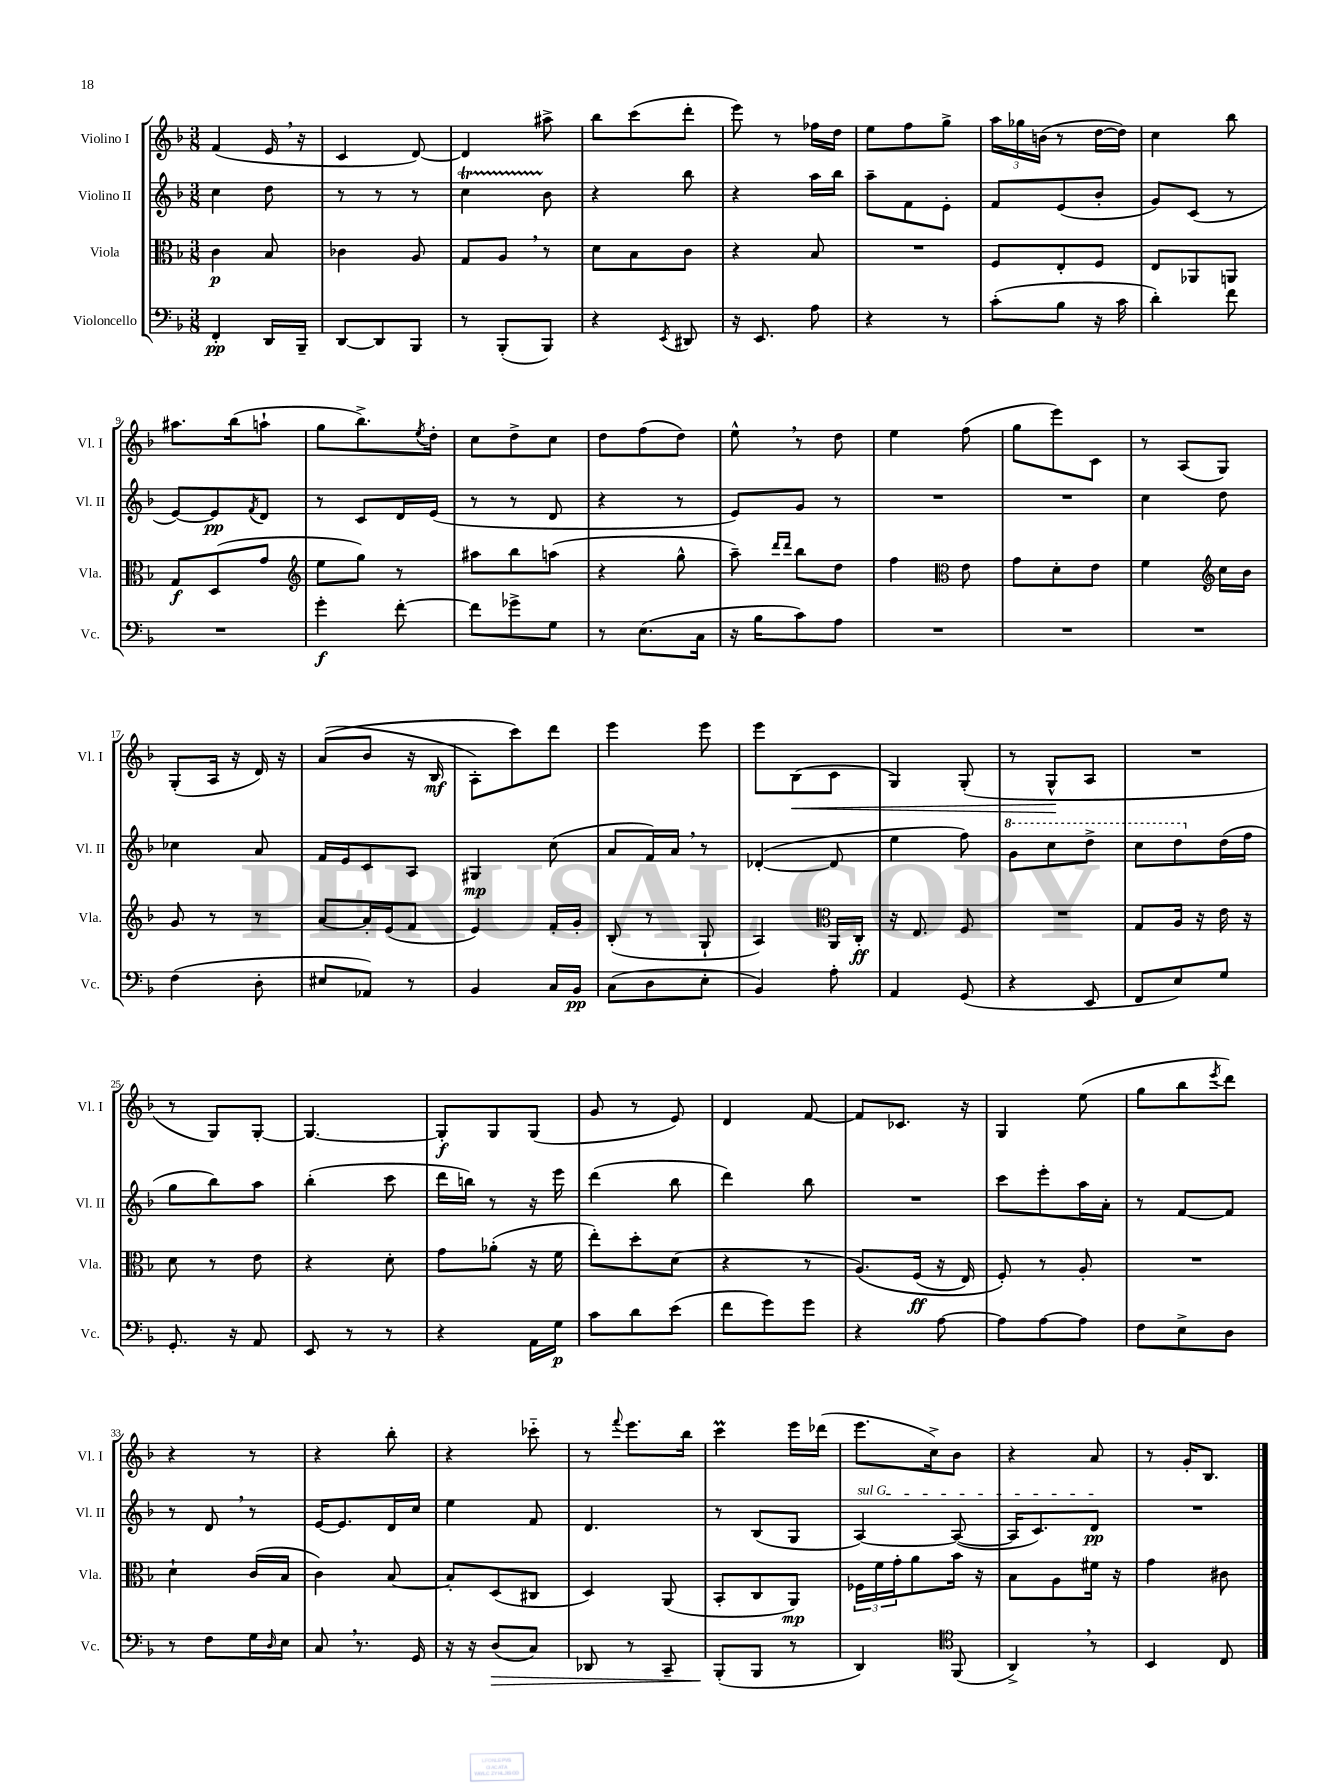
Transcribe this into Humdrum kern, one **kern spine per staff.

**kern	**kern	**kern	**kern
*staff4	*staff3	*staff2	*staff1
*clefF4	*clefC3	*clefG2	*clefG2
*k[b-]	*k[b-]	*k[b-]	*k[b-]
*M3/8	*M3/8	*M3/8	*M3/8
4FF'/	4c\	4cc\	(4f/
16DD/LL	8B-/	8dd\	16e/
16BBB-~/JJ	.	.	16r
=	=	=	=
[8DD/L	4c-\	8r	4c/
8DD/]	.	8r	.
8BBB-/J	8A/	8r	[8d/)
=	=	=	=
8r	8G/L	4cc\	4d/]
(8BBB-'/L	8A/J	.	.
8BBB-/J)	8r	8b-\	8aa#^\
=	=	=	=
4r	8d\L	4r	8bb-\L
.	8B-\	.	(8ccc\
8qEE/	.	.	.
8DD#/	8c\J	8bb-\	8ddd'\J
=	=	=	=
16r	4r	4r	8eee\)
8.EE/	.	.	.
.	.	.	8r
8A\	8B-/	16aa\LL	16ff-\LL
.	.	16bb-\JJ	16dd\JJ
=	=	=	=
4r	4.r	8aa~\L	8ee\L
.	.	8f\	8ff\
8r	.	8e'\J	8gg^\J
=	=	=	=
(8c'\L	8F/L	8f/L	24aa\LL
.	.	.	24gg-\
.	.	.	(24b\JJ
8B-\J	8E'/	(8e/	8r
16r	8F/J	8b-'/J	[16dd\LL
16c\	.	.	16dd\]JJ)
=	=	=	=
4d'\)	8E/L	8g/L)	4cc\
.	8AA-/	(8c/J	.
8f\	8AA/J	8r	8bb-\
=	=	=	=
4.r	8G/L	[8e/L)	8.aa#\L
.	(8D/	8e/]	.
.	.	.	(16bb-\k
.	.	8qf/	.
.	8g/J	8d/J	8aa`\J
=	=	=	=
*	*clefG2	*	*
4g'\	8ee\L	8r	8gg\L
.	8gg\J)	8c/L	8.bb-^\)
[8f'\	8r	16d/L	.
.	.	.	8qee/
.	.	(16e/JJ	16dd'\Jk
=	=	=	=
8f\]L	8aa#\L	8r	8cc\L
8g-^\	8bb-\	8r	8dd^\
8G\J	(8aa\J	8d/	8cc\J
=	=	=	=
8r	4r	4r	8dd\L
(8.E\L	.	.	(8ff\
.	8gg^^\	8r	8dd\J)
16C\Jk	.	.	.
=	=	=	=
16r	8aa~\)	8e/L)	8ee^^\
16B-\LK	.	.	.
.	16qqddd/LL	.	.
.	16qqddd/JJ	.	.
8c\)	8bb-\L	8g/J	8r
8A\J	8dd\J	8r	8dd\
=	=	=	=
4.r	4ff\	4.r	4ee\
*	*clefC3	*	*
.	8e\	.	(8ff\
=	=	=	=
4.r	8g\L	4.r	8gg\L
.	8d'\	.	8eee\)
.	8e\J	.	8c\J
=	=	=	=
4.r	4f\	4cc\	8r
.	.	.	(8A/L
*	*clefG2	*	*
.	16cc\LL	8dd\	8G/J)
.	16b-\JJ	.	.
=	=	=	=
(4F\	8g/	4cc-\	(8G'/L
.	8r	.	16A/Jk
.	.	.	16r
8D'\	8r	8a/	16d/)
.	.	.	16r
=	=	=	=
8E#/L	[8a/L	16f/LL	&((8a/L
.	.	16e/J	.
8AA-/J)	16a'/]L	8c/	8b-/J
.	(16e/J	.	.
8r	8f/J	8A/J	16r
.	.	.	16B-/
=	=	=	=
4BB-/	4e/)	4G#/	8A'\L)
.	.	.	8ccc\&)
16C/LL	16f'/LL	(8cc\	8ddd\J
16BB-/JJ	16g'/JJ	.	.
=	=	=	=
(8C\L	(8B-'/	8a/L	4eee\
8D\	8r	16f/L)	.
.	.	16a/JJ	.
8E'\J	8G`/	8r	8eee\
=	=	=	=
4BB-/)	4A/)	([4d-'/	8eee\L
.	.	.	(8B-\
*	*clefC3	*	*
8A'\	16AA/LL	8d-/]	8c\J
.	16C'/JJ	.	.
=	=	=	=
4AA/	16r	4ee\	4G/)
.	8.E/	.	.
(8GG/	8F/	8ff\)	(8G'/
=	=	=	=
4r	4.r	8gg\L	8r
.	.	8ccc\	8G^^/L
8EE/	.	8ddd^\J	8A/J
=	=	=	=
8FF/L	8G/L	8ccc\L	4.r
8E/)	16A/Jk	8ddd\	.
.	16r	.	.
8G/J	16e\	(16dd\L	.
.	16r	16ff\JJ	.
=	=	=	=
8.GG'/	8d\	8gg\L	8r
.	8r	8bb-\)	8G/L)
16r	.	.	.
8AA/	8e\	8aa\J	[8G'/J
=	=	=	=
8EE/	4r	(4bb-'\	4.G/_
8r	.	.	.
8r	8d'\	8ccc\	.
=	=	=	=
4r	8g\L	16ddd\LL	8G'/]L
.	.	16bb\JJ)	.
.	(8a-'\J	8r	8G/
16AA\LL	16r	16r	(8G/J
16G\JJ	16f\	16eee\	.
=	=	=	=
8c\L	8ee'\L)	(4ddd\	8g/
8d\	8dd'\	.	8r
(8e\J	(8d\J	8bb-\	8e/)
=	=	=	=
8f\L	4r	4ddd\)	4d/
8g\)	.	.	.
8g\J	8r	8bb-\	[8f/
=	=	=	=
4r	&(8.A/L)	4.r	8f/]L
.	.	.	8.c-/J
.	(16F/Jk	.	.
[8A\	16r	.	.
.	16E/)	.	16r
=	=	=	=
8A\]L	8F'/&)	8ccc\L	4G/
[8A\	8r	8eee'\	.
8A\]J	8A'/	16aa\L	(8ee\
.	.	16a'\JJ	.
=	=	=	=
8F\L	4.r	8r	8gg\L
8E^\	.	[8f/L	8bb-\
.	.	.	8qeee/
8D\J	.	8f/]J	8ddd\J)
=	=	=	=
8r	4d`\	8r	4r
8F\L	.	8d/	.
16G\L	(16c/LL	8r	8r
16qqD/	.	.	.
16E\JJ	16B-/JJ	.	.
=	=	=	=
8C/	4c\)	[16e/LK	4r
.	.	8.e/]	.
8.r	.	.	.
.	[8B-/	16d/L	8bb-'\
16GG/	.	16cc/JJ	.
=	=	=	=
16r	8B-'/]L	4ee\	4r
16r	.	.	.
(8D/L	(8D/	.	.
8C/J)	8C#/J	8f/	8ccc-'~\
=	=	=	=
8DD-/	4D/)	4.d/	8r
.	.	.	8qqfff/
8r	.	.	8.eee\L
8CC~/	(8AA/	.	.
.	.	.	16bb-\Jk
=	=	=	=
(8BBB-'/L	8BB-'/L	8r	4ccc\
8BBB-/J	8C/	(8B-/L	.
8r	8AA/J)	8G/J	16eee\LL
.	.	.	(16ddd-\JJ
=	=	=	=
4DD/)	24F-\LL	[4A/)	8.eee\L
.	24f\	.	.
.	24g'\J	.	.
.	8a\	.	.
.	.	.	16cc^\k)
*clefC4	*	*	*
(8FF/	16b-\Jk	(8A/_	8b-\J
.	16r	.	.
=	=	=	=
4AA^/)	8B-\L	16A/]LK	4r
.	.	8.c/)	.
.	8A\	.	.
8r	16f#\Jk	8d/J	8a/
.	16r	.	.
=	=	=	=
4BB-/	4g\	4.r	8r
.	.	.	16g'/LK
.	.	.	8.B-/J
8C/	8c#\	.	.
==	==	==	==
*-	*-	*-	*-
